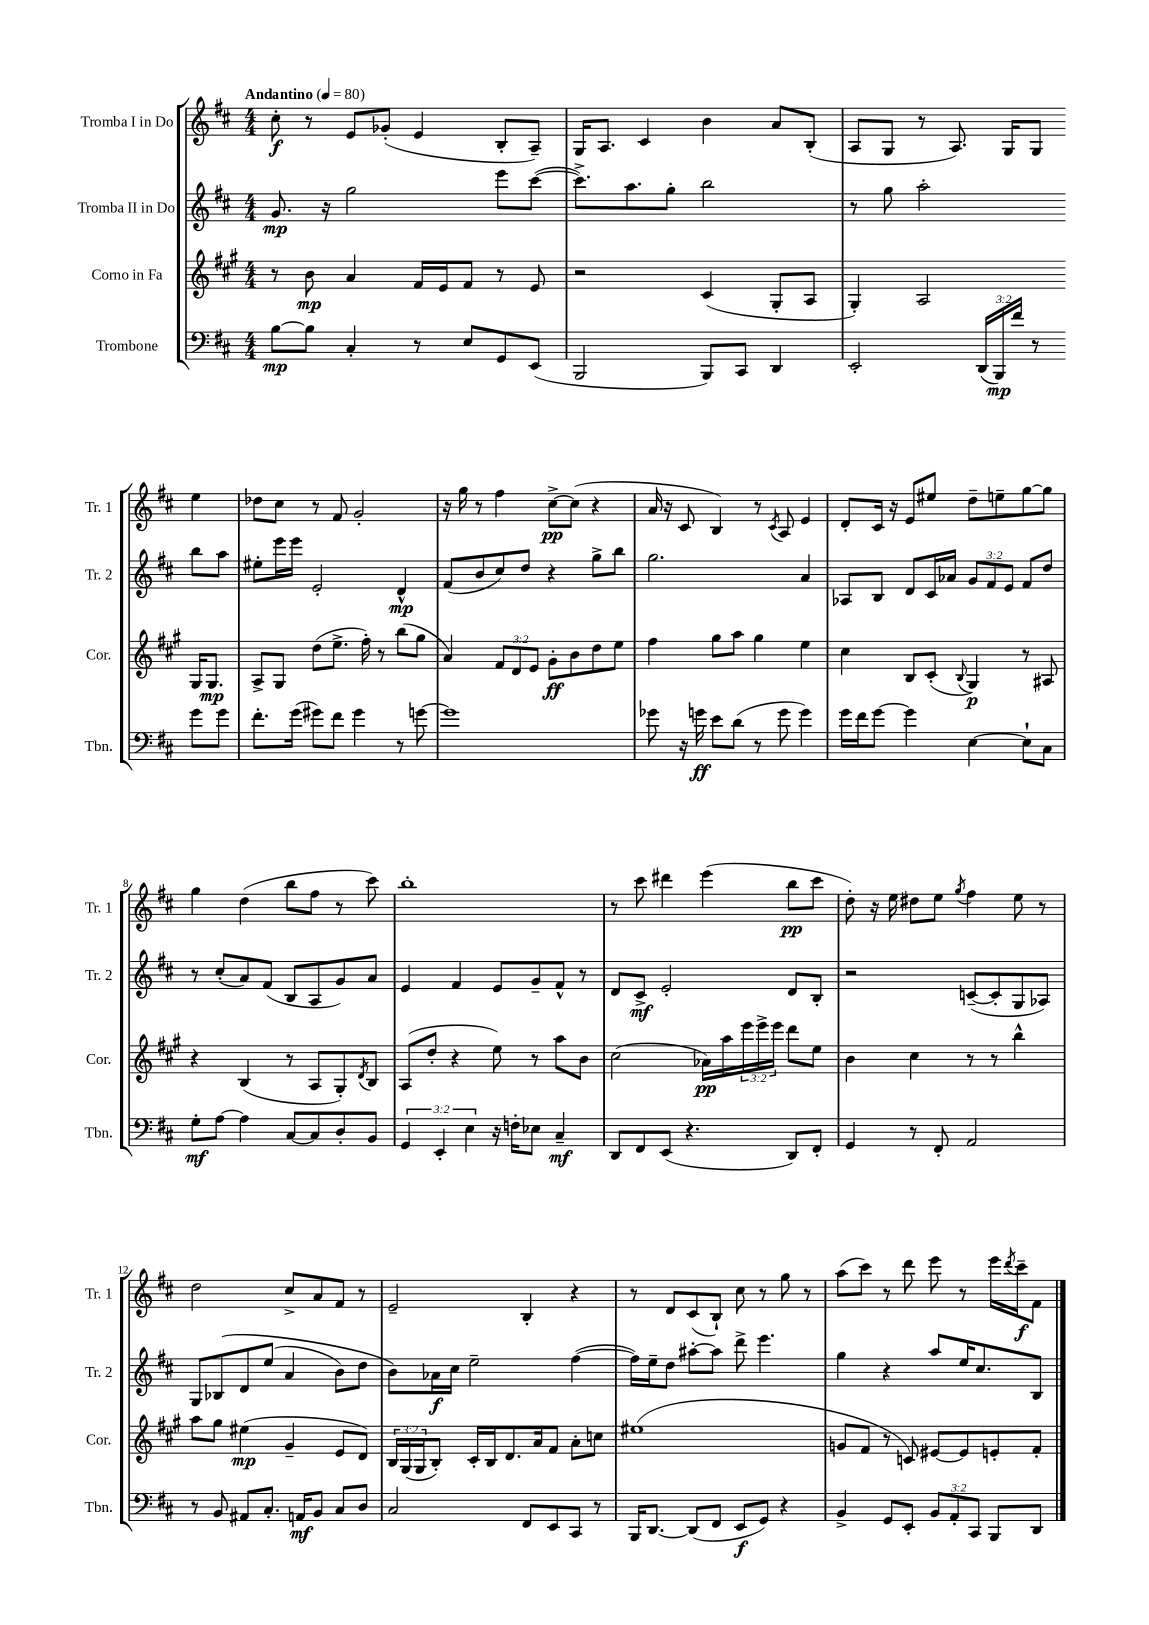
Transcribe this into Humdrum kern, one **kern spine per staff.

**kern	**kern	**kern	**kern
*staff4	*staff3	*staff2	*staff1
*clefF4	*clefG2	*clefG2	*clefG2
*k[f#c#]	*k[f#c#g#]	*k[f#c#]	*k[f#c#]
*M4/4	*M4/4	*M4/4	*M4/4
*MM80	*MM80	*MM80	*MM80
[8B\L	8r	8.g/	8cc#'\
8B\]J	8b\	.	8r
.	.	16r	.
4C#'/	4a/	2gg\	8e/L
.	.	.	(8g-'/J
8r	16f#/LL	.	4e/
.	16e/J	.	.
8E/L	8f#/J	.	.
8GG/	8r	8eee\L	8B'/L
(8EE/J	8e/	([8ccc#\J	8A~/J)
=	=	=	=
2BBB/	2r	8.ccc#^\]L)	16G/LK
.	.	.	8.A/J
.	.	8.aa\	.
.	.	.	4c#/
.	.	8gg'\J	.
8BBB/L)	(4c#/	2bb\	4b\
8CC#/J	.	.	.
4DD/	8G#'/L	.	8a/L
.	8A/J	.	(8B'/J
=	=	=	=
2EE'/	4G#'/)	8r	8A/L
.	.	8gg\	8G/J
.	2A/	2aa'\	8r
.	.	.	8.A/)
(24DD/LL	.	.	.
24BBB/)	.	.	.
.	.	.	16G/LK
24f#/JJ	.	.	.
8r	.	.	8G/J
8g\L	16G#/LK	8bb\L	4ee\
.	8.G#/J	.	.
8g\J	.	8aa\J	.
=	=	=	=
8.f#'\L	8A^/L	8ee#'\L	8dd-\L
.	8G#/J	16eee\L	8cc#\J
(16g\Jk	.	16eee\JJ	.
8g#\L)	(8dd\L	2e'/	8r
8f#\J	8.ee^\J	.	8f#/
4g#\	.	.	2g'/
.	16ff#'\)	.	.
.	8r	.	.
8r	(8bb\L	4d^^/	.
[8g\	8gg#\J	.	.
=	=	=	=
1g]	4a/)	(8f#/L	16r
.	.	.	16gg\
.	.	8b/	8r
.	12f#/L	8cc#/)	4ff#\
.	12d/	.	.
.	.	8dd/J	.
.	12e/J	.	.
.	8g#'\L	4r	[8cc#^\L
.	8b\	.	(8cc#\]J
.	8dd\	8gg^\L	4r
.	8ee\J	8bb\J	.
=	=	=	=
8g-\	4ff#\	2.gg\	16a/
.	.	.	16r
16r	.	.	8c#/
16g\	.	.	.
8e\L	8gg#\L	.	4B/)
(8d\J	8aa\J	.	.
8r	4gg#\	.	8r
.	.	.	8qc#/
8g\	.	.	8A/
4g\)	4ee\	4a/	4e/
=	=	=	=
16g\LL	4cc#\	8A-/L	8d'/L
16f#\J	.	.	.
[8g\J	.	8B/J	16c#/Jk
.	.	.	16r
4g\]	8B/L	8d/L	8e/L
.	(8c#'/J	16c#/L	8ee#/J
.	.	16a-/JJ	.
.	8qqB/	.	.
[4E\	4G#/)	12g/L	8dd~\L
.	.	12f#/	.
.	.	.	8ee~\
.	.	12e/J	.
8E`\]L	8r	8f#/L	[8gg\
8C#\J	8A#/	8dd/J	8gg\]J
=	=	=	=
8G'\L	4r	8r	4gg\
[8A\J	.	(8cc#'/L	.
4A\]	(4B/	8a/)	(4dd\
.	.	(8f#/J	.
[8C#/L	8r	8B/L	8bb\L
8C#/]	8A/L	8A/	8ff#\J
8D'/	8G#'/)	8g/)	8r
.	8qd/	.	.
8BB/J	8B/J	8a/J	8ccc#\)
=	=	=	=
6GG/	(8A/L	4e/	1bb'
.	8dd'/J	.	.
6EE'/	.	.	.
.	4r	4f#/	.
6E\	.	.	.
16r	8ee\)	8e/L	.
16F'\LK	.	.	.
8E-\J	8r	8g~/	.
4C#~/	8aa\L	8f#^^/J	.
.	8b\J	8r	.
=	=	=	=
8DD/L	(2cc#\	8d/L	8r
8FF#/	.	8c#^/J	8ccc#\
(8EE/J	.	2e'/	4ddd#\
4.r	.	.	.
.	16a-\LL)	.	(4eee\
.	16aa\	.	.
.	24eee\	.	.
.	24eee^\	.	.
.	24eee\JJ	.	.
8DD/L)	8ddd\L	8d/L	8bb\L
8FF#'/J	8ee\J	8B'/J	8ccc#\J
=	=	=	=
4GG/	4b\	2r	8dd'\)
.	.	.	16r
.	.	.	16ee\
8r	4cc#\	.	8dd#\L
8FF#'/	.	.	8ee\J
.	.	.	8qgg/
2AA/	8r	([8c~/L	4ff#\
.	8r	8c'/]	.
.	4bb^^\	8G/	8ee\
.	.	8A-/J)	8r
=	=	=	=
8r	8aa\L	8G/L	2dd\
8BB/	8gg#\J	&(8B-/	.
8AA#/L	(4ee#\	8d/	.
8.C#'/J	.	(8ee/J	.
.	4g#~/	4a/	8cc#^/L
16AA/LK	.	.	.
8BB/J	.	.	8a/
8C#/L	8e/L	8b\L)	8f#/J
8D/J	8d/J)	8dd\J	8r
=	=	=	=
2C#/	24B/LL	8b\L&)	2e~/
.	(24G#/	.	.
.	24G#/J	.	.
.	8B'/J)	16a-\L	.
.	.	16cc#\JJ	.
.	16c#'/LL	2ee~\	.
.	16B/J	.	.
.	8.d/	.	.
8FF#/L	.	.	4B'/
.	16a/k	.	.
8EE/	8f#/J	.	.
8CC#/J	8a'\L	([4ff#\	4r
8r	8cc\J	.	.
=	=	=	=
16BBB/LK	(1ee#	16ff#\]LL)	8r
[8.DD/J	.	16ee~\J	.
.	.	8dd\J	8d/L
(8DD/]L	.	[8aa#'\L	(8c#/
8FF#/J	.	8aa#\]J	8B`/J)
8EE/L	.	8ddd^\	8cc#\
8GG/J)	.	4.eee\	8r
4r	.	.	8gg\
.	.	.	8r
=	=	=	=
4BB^/	8g/L	4gg\	(8aa\L
.	8f#/J	.	8ccc#\J)
8GG/L	8r	4r	8r
8EE'/J	8c/)	.	8ddd\
12BB/L	[8e#/L	8aa/L	8eee\
12AA'/	.	.	.
.	8e#/]	16ee/K	8r
12CC#/J	.	.	.
.	.	8.cc#/	.
8BBB/L	8e'/	.	16eee\LL
.	.	.	8qddd/
.	.	.	16ccc#~\J
8DD/J	8f#'/J	8B/J	8f#\J
==	==	==	==
*-	*-	*-	*-
